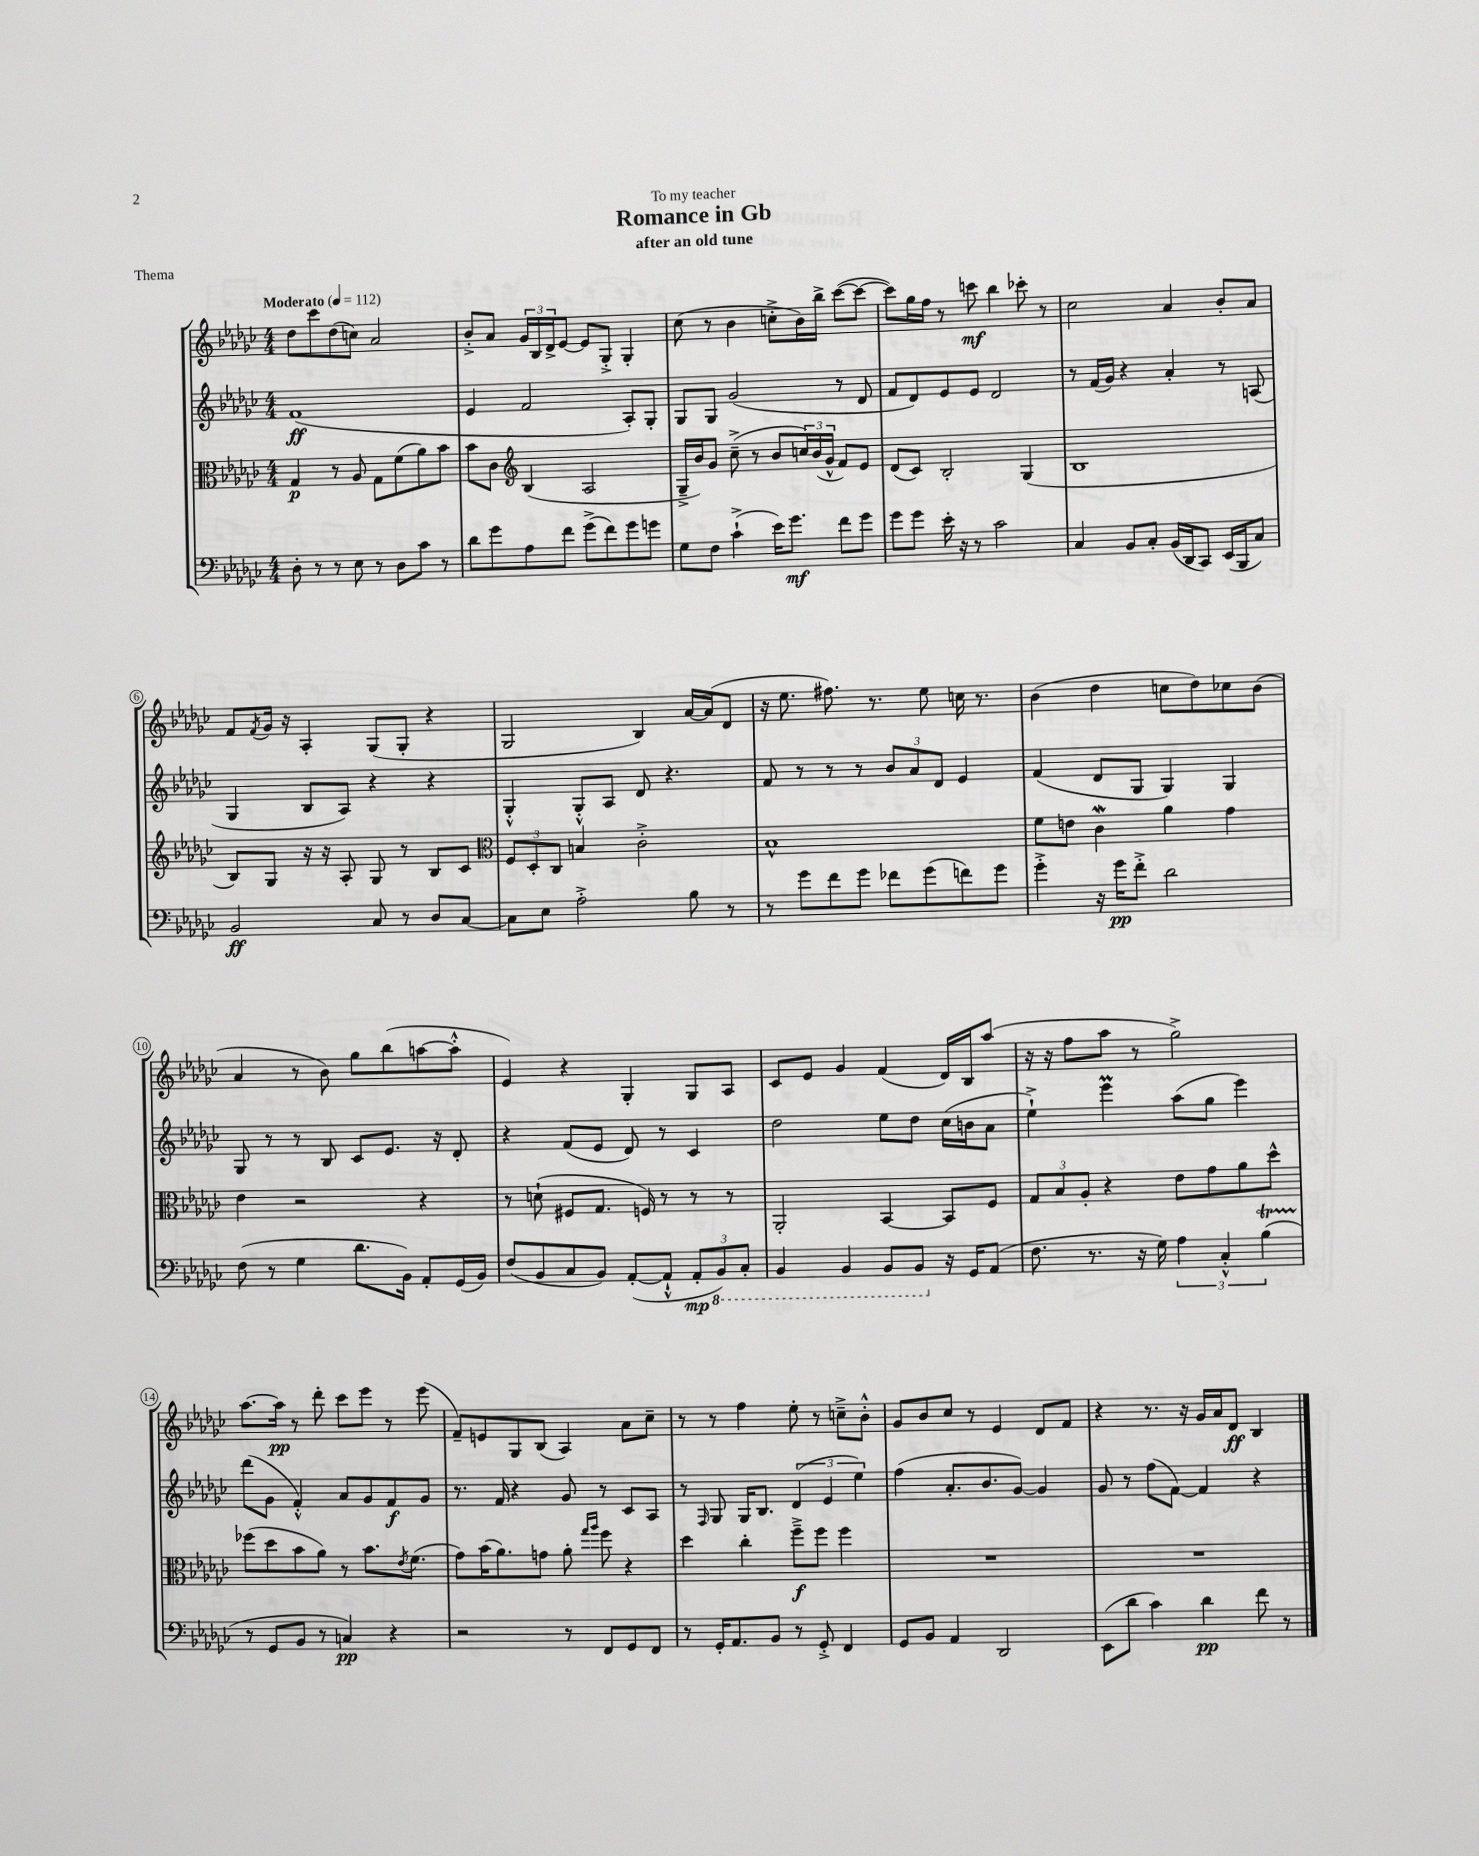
\header { title = "Romance in Gb" subtitle = "after an old tune" dedication = "To my teacher" piece = "Thema" }
<<
\new StaffGroup <<
\new Staff = "s0" {
    \clef treble \key ges \major \numericTimeSignature \time 4/4 \tempo "Moderato" 4 = 112
    des''8 ces'''8 des''8( c''8) aes'2 |
    bes'8-.-> aes'8 \tuplet 3/2 { ges'16 bes16 des'16-> } ees'8~ ees'8 ges8-.-> ges4-. |
    ces''8( r8 bes'4 c''8-.-> bes'16) bes''16-> ces'''8~( ces'''8~ |
    ces'''8) ges''16 f''16 r8 c'''8\mf bes''4 ces'''8-. r8 |
    ces''2 aes'4 bes'8-. aes'8 |
    f'8 \acciaccatura { f'8 } ges'16 r16 aes4-. ges8( ges8-. r4 |
    ges2 bes4) aes'16~ aes'16( des'8 |
    r16 ees''8. fis''8.) r8. ees''8 c''16 r8. |
    bes'4( des''4 c''8 des''8) ces''8 bes'8( |
    aes'4 r8 bes'8) ges''8 bes''8( a''8~ a''8-.-^ |
    ees'4) r4 ges4-. ges8 aes8 |
    ces'8 ees'8 ges'4 f'4( des'16) bes16 aes''8( |
    r16 r16 f''8 aes''8 r8 ges''2->) |
    aes''8.~ aes''16\pp r8 des'''8-. ces'''8 ees'''8 r8 ees'''8( |
    f'8--) e'8 ges8 bes8( aes4) aes'8 ces''8-- |
    r8 r8 f''4 ees''8-. r8 c''8---> bes'8-.-^ |
    ges'8 bes'8 ces''8 r8 ees'4 des'8 f'8 |
    r4 r8. r16 ges'16 aes'16 des'8\ff bes4 \bar "|." |
}
\new Staff = "s1" {
    \clef treble \key ges \major \numericTimeSignature \time 4/4
    f'1\ff( |
    ees'4 f'2 aes8-.) ges8-. |
    ges8 ges8 ges'2( r8 des'8 |
    f'8 des'8) ees'8 ees'8 des'2 |
    r8 f'16( ges'16) r4 aes'4-. r8 a8( |
    ges4 bes8 aes8) r4 r4 |
    ges4-.-^ ges8-.-^ aes8 des'8 r4. |
    f'8 r8 r8 r8 \tuplet 3/2 { bes'8 aes'8 des'8 } ees'4 |
    f'4( des'8 ges8 ges4) ges4 |
    ges8 r8 r8 bes8 ces'8 ees'8. r16 des'8-. |
    r4 f'8( ees'8 des'8) r8 ces'4 |
    des''2 ees''8 des''8 ces''16( b'16 aes'8 |
    ees''4-!->) ees'''4\prall aes''8( ges''8 ees'''4) |
    des'''8( ges'8 f'4-.-^) aes'8 ges'8 f'8\f ges'8 |
    r8. f'16 r4 ges'8 r8 ces'8 aes8 |
    r8 \grace { f16 } ges8 ges16 bes8. \tuplet 3/2 { des'4( ees'4 ees''4) } |
    f''4( aes'8.-. bes'8. ges'8~) ges'4 |
    ges'8 r8 f''8( f'8~) f'4 r4 \bar "|." |
}
\new Staff = "s2" {
    \clef alto \key ges \major \numericTimeSignature \time 4/4
    ges4\p r8 aes8 ges8 f'8( aes'8) bes'8 |
    bes'8 ces'8 \clef treble bes4( aes2 |
    ges16---> bes'16) ges'8 ces''8--->( r8 bes'8 \tuplet 3/2 { c''16) bes'16( ges'16-^ } f'8) ees'8 |
    des'8( ces'8) bes2-. ges4( |
    bes1 |
    bes8) ges8 r16 r16 aes8-. ges8 r8 bes8 ces'8 |
    \clef alto \tuplet 3/2 { f8 des8-. ces8 } b4 ces'2-.-> |
    bes1-^ |
    f'8 e'8 ces'4\mordent aes'4 ges'4 |
    ees'4 r2 r4 |
    r8 d'8-!( fis8 ges8. f16) r8 r8 r8 |
    aes,2-. bes,4~ bes,8 f8 |
    \tuplet 3/2 { ges8 bes8 aes8-. } r4 ees'8 ges'8 aes'8 des''8-^ |
    fes''8( des''8 bes'8 aes'8) r8 bes'8. \acciaccatura { ees'8 } f'8.( |
    ges'8) bes'16( aes'8.) g'8 aes'8-. \grace { ges''16 aes''16 } f''8 r4 |
    des''4 ces''4-. f''8--->\f f''8 f''4 |
    R1 |
    R1 \bar "|." |
}
\new Staff = "s3" {
    \clef bass \key ges \major \numericTimeSignature \time 4/4
    des8-. r8 r8 ees8 r8 des8 ces'8 r8 |
    des'8 ges'8 aes8 f'8 ges'8->( f'8) ges'8 g'8 |
    ges8 f8 ces'4-!->( ees'16) ges'8.\mf f'8 ges'8 |
    ges'8 ges'8 ees'16-. r16 r8 ces'2 |
    ces4 bes,8 ces8-. bes,16( des,16 ces,8) ees,16( bes,,16 ces8) |
    bes,2\ff ces8 r8 des8 ces8~ |
    ces8 ees8 aes2-.-> bes8 r8 |
    r8 ges'8 f'8 ges'8 fes'8 ges'8( f'8) ges'8 |
    ges'4-.-> r16 ges'16\pp f'8-.-> des'2 |
    f8( r8 ges4 des'8. bes,16) aes,8-. ges,16( bes,16) |
    f8( bes,8 ces8 bes,8) aes,8~-.( aes,8-!-^ \tuplet 3/2 { aes,8-.\mp \ottava #-1 bes,,8) ces,8-. } |
    bes,,4 bes,,4 bes,,8 bes,,8 \ottava #0 r16 ges,16 aes,8( |
    f8. r8. r16 ges16) \tuplet 3/2 { aes4 ces4-.-^ bes4\startTrillSpan( } |
    r8\stopTrillSpan ges,8 bes,8 r8 c4\pp) r4 |
    r2 r8 f,8 ges,8 f,8 |
    r8 ges,16-. aes,8. bes,8 r8 ges,8-.-> f,4 |
    ges,8 bes,8 aes,4 des,2 |
    ees,8( des'8 ces'4) des'4\pp f'8 r8 \bar "|." |
}
>>
>>
\layout { \context { \Score \override BarNumber.stencil = #(make-stencil-circler 0.1 0.3 ly:text-interface::print) } }
